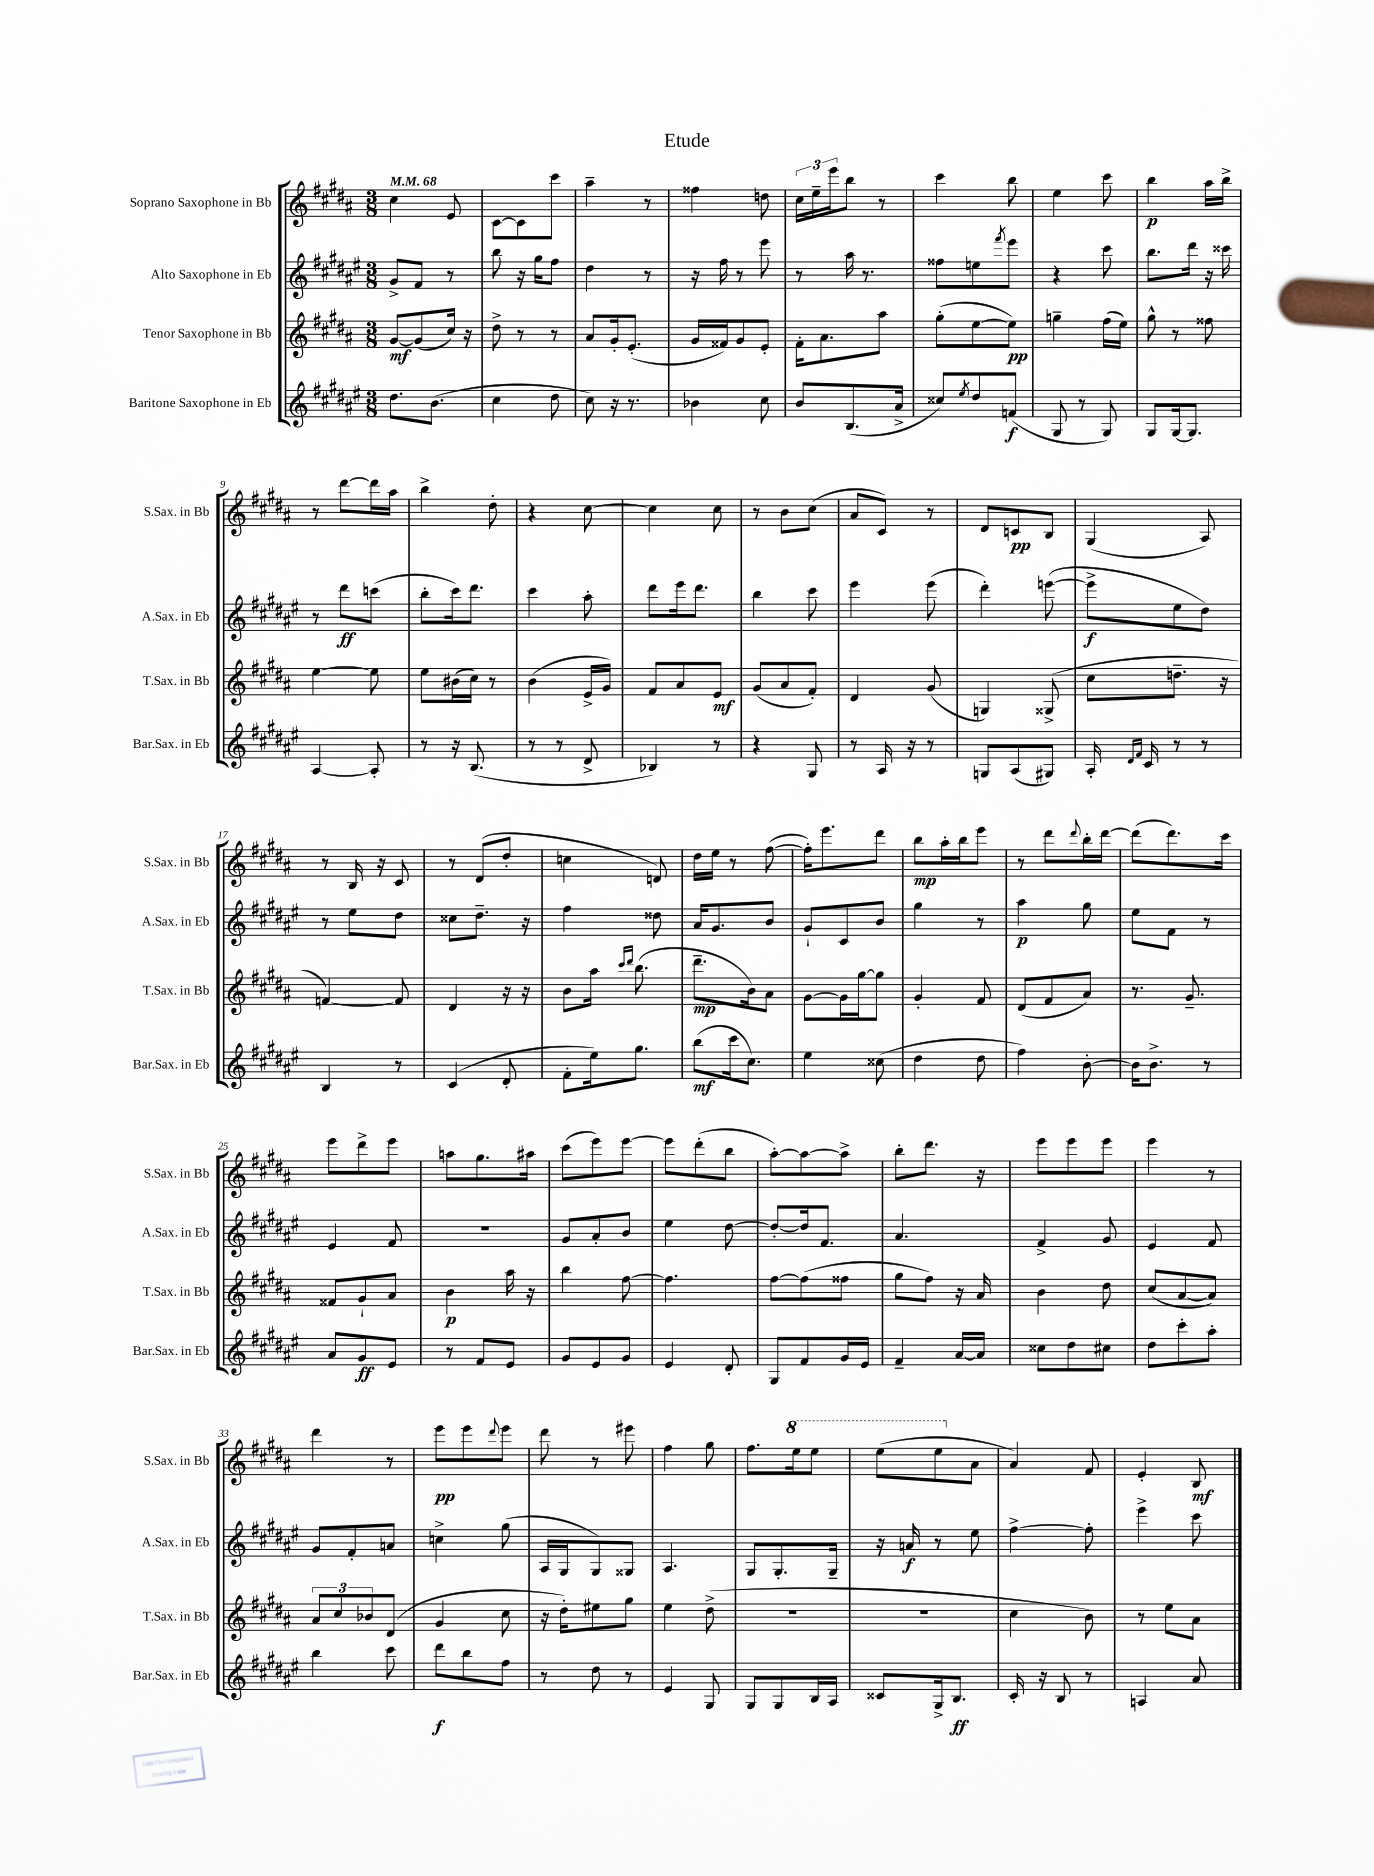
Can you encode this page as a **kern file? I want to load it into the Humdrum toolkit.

**kern	**kern	**kern	**kern
*staff4	*staff3	*staff2	*staff1
*clefG2	*clefG2	*clefG2	*clefG2
*k[f#c#g#d#a#e#]	*k[f#c#g#d#a#]	*k[f#c#g#d#a#e#]	*k[f#c#g#d#a#]
*M3/8	*M3/8	*M3/8	*M3/8
*MM68	*MM68	*MM68	*MM68
8.dd#\L	[8g#/L	8g#^/L	4cc#\
.	(8g#/]	8f#/J	.
(8.b\J	.	.	.
.	16cc#/Jk)	8r	8e/
.	16r	.	.
=	=	=	=
4cc#\	8dd#^\	8bb\	[8c#\L
.	8r	16r	8c#\]
.	.	16gg#\LK	.
8dd#\	8r	8ff#\J	8ccc#\J
=	=	=	=
8cc#\)	8a#/L	4dd#\	4aa#~\
16r	16g#'/k	.	.
8.r	(8.e'/J	.	.
.	.	8r	8r
=	=	=	=
4b-\	16g#/LL	16r	4ff##\
.	16f##/J)	16ff#\	.
.	8g#/	8r	.
8cc#\	8e'/J	8eee#\	8dd\
=	=	=	=
8b/L	16f#'\LK	8r	24cc#\LL
.	.	.	24ee~\
.	8.a#\	.	.
.	.	.	24eee\J
(8.B/	.	16aa#\	8bb\J
.	.	8.r	.
.	8aa#\J	.	8r
16a#^/Jk	.	.	.
=	=	=	=
8cc##/L)	(8gg#'\L	8ff##\L	4ccc#\
8qee#/	.	.	.
8dd#/	[8ee\	8ee\	.
.	.	8qfff#/	.
(8f/J	8ee\]J)	8eee#\J	8bb\
=	=	=	=
8G#/	4gg~\	4r	4ee\
8r	.	.	.
8G#/)	(16ff#\LL	8ccc#\	8ccc#\
.	16ee\JJ)	.	.
=	=	=	=
8G#/L	8gg#^^\	8.bb\L	4bb\
[16G#/k	8r	.	.
8.G#/]J	.	16ddd#\Jk	.
.	8ff##\	16r	16aa#\LL
.	.	16ccc##\	16bb^\JJ
=	=	=	=
[4A#/	[4ee\	8r	8r
.	.	8ddd#\L	[8ddd#\L
8A#'/]	8ee\]	(8ccc\J	16ddd#\]L
.	.	.	16aa#\JJ
=	=	=	=
8r	8ee\L	8bb'\L	4bb^\
16r	(16b#\L	16ccc#\k)	.
(8.B/	16cc#\JJ)	8.ddd#\J	.
.	8r	.	8dd#'\
=	=	=	=
8r	(4b\	4ccc#\	4r
8r	.	.	.
8d#^/	16e^/LL	8aa#'\	[8cc#\
.	16g#/JJ)	.	.
=	=	=	=
4B-/)	8f#/L	8ddd#\L	4cc#\]
.	8a#/	16eee#\k	.
.	.	8.ddd#\J	.
8r	8e/J	.	8cc#\
=	=	=	=
4r	(8g#/L	4bb\	8r
.	8a#/	.	8b\L
8G#/	8f#'/J)	8ccc#\	(8cc#\J
=	=	=	=
8r	4d#/	4eee#\	8a#/L
16A#/	.	.	8c#/J)
16r	.	.	.
8r	(8g#/	(8eee#\	8r
=	=	=	=
8G/L	4G/)	4ddd#'\)	8d#/L
(8A#/	.	.	8c/
8G#/J)	(8G##^/	([8eee\	8B/J
=	=	=	=
16A#'/	8cc#\L	8eee^\]L	(4G#/
16qqd#/LL	.	.	.
16qqf#/JJ	.	.	.
16c#/	.	.	.
8r	8.dd~\J	8ee#\	.
8r	.	8dd#\J)	8A#/)
.	16r	.	.
=	=	=	=
4B/	[4f/)	8r	8r
.	.	8ee#\L	16B/
.	.	.	16r
8r	8f/]	8dd#\J	8c#/
=	=	=	=
(4c#/	4d#/	8cc##\L	8r
.	.	8.dd#~\J	(8d#/L
8d#'/	16r	.	8dd#'/J
.	16r	16r	.
=	=	=	=
8f#'\L	8b\L	4ff#\	4cc\
16ee#\k)	16aa#\Jk	.	.
.	16qqccc#/LL	.	.
.	16qqddd#/JJ	.	.
8.gg#\J	(8.bb\	.	.
.	.	8dd##\	8d/)
=	=	=	=
(8bb\L	8.ddd#~\L	16a#/LK	16dd#\LL
.	.	8.g#/	16ee\JJ
16ccc#\k	.	.	8r
8.cc#\J)	16b\k)	.	.
.	8a#\J	8b/J	([8ff#\
=	=	=	=
4ee#\	[8g#\L	8g#`/L	16ff#'\]LK)
.	.	.	8.eee\
.	16g#\]L	8c#/	.
.	[16gg#\J	.	.
(8cc##\	8gg#\]J	8b/J	8ddd#\J
=	=	=	=
4dd#\	4g#'/	4gg#\	8bb\L
.	.	.	16aa#'\L
.	.	.	16bb\J
8dd#\	8f#/	8r	8eee\J
=	=	=	=
4ff#\)	(8d#/L	4aa#\	8r
.	8f#/	.	8ddd#\L
.	.	.	8qqddd#/
[8b'\	8a#/J)	8gg#\	16bb'\L
.	.	.	[16ddd#\JJ
=	=	=	=
16b\]LK	8.r	8ee#\L	(8ddd#\]L
8.b^\J	.	.	.
.	.	8f#\J	8.ddd#\)
.	8.g#~/	.	.
8r	.	8r	.
.	.	.	16ccc#\Jk
=	=	=	=
8a#/L	8f##/L	4e#/	8eee\L
8g#/	8g#`/	.	8ddd#^\
8e#/J	8a#/J	8f#/	8eee\J
=	=	=	=
8r	4b\	4.r	8aa\L
8f#/L	.	.	8.gg#\
8e#/J	16aa#\	.	.
.	16r	.	16aa#\Jk
=	=	=	=
8g#/L	4bb\	8g#/L	(8ccc#\L
8e#/	.	8a#'/	8eee\)
8g#/J	[8ff#\	8b/J	[8eee\J
=	=	=	=
4e#/	4.ff#\]	4ee#\	8eee\]L
.	.	.	(8ddd#'\
8d#'/	.	[8dd#\	8bb\J
=	=	=	=
8G#/L	[8ff#\L	8dd#'/_L	[8aa#'\L)
8f#/	(8ff#\]	16dd#/]k	8aa#\_
.	.	8.f#/J	.
16g#/L	8ff##\J	.	8aa#^\]J
16e#/JJ	.	.	.
=	=	=	=
4f#~/	8gg#\L	4.a#/	8bb'\L
.	8ff#\J)	.	8.ddd#\J
[16a#/LL	16r	.	.
16a#/]JJ	16a#/	.	16r
=	=	=	=
8cc##\L	4b\	4f#^/	8eee\L
8dd#\	.	.	8eee\
8cc#\J	8dd#\	8g#/	8eee\J
=	=	=	=
8dd#\L	(8cc#/L	4e#/	4eee\
8ccc#'\	[8a#/	.	.
8aa#'\J	8a#/]J)	8f#/	8r
=	=	=	=
4bb\	12a#/L	8g#/L	4ddd#\
.	12cc#/	.	.
.	.	8f#'/	.
.	12b-/	.	.
8ccc#\	(8d#/J	8a/J	8r
=	=	=	=
8ddd#\L	4g#/	4cc^\	8eee\L
8bb\	.	.	8eee\
.	.	.	8qqddd#/
8ff#\J	8cc#\	(8gg#\	8eee\J
=	=	=	=
8r	16r	16A#/LL	8ddd#\
.	16dd#'\LK)	16G#/J	.
8dd#\	8ee#\	8G#/)	8r
8r	8gg#\J	8G##/J	8eee#\
=	=	=	=
4e#/	4ee\	4.A#/	4ff#\
8G#/	(8dd#^\	.	8gg#\
=	=	=	=
8G#/L	4.r	8G#/L	8.ff#\L
8G#/	.	8.G#'/	.
.	.	.	16eee\k
16B/L	.	.	8eee\J
16A#/JJ	.	16G#~/Jk	.
=	=	=	=
8c##/L	4.r	16r	(8eee\L
.	.	16a/	.
16G#^/k	.	8r	8eee\
8.B/J	.	.	.
.	.	8ee#\	8a#\J
=	=	=	=
16c#'/	4cc#\	[4ff#^\	4a#/)
16r	.	.	.
8B/	.	.	.
8r	8b\)	8ff#'\]	8f#/
=	=	=	=
4A/	8r	4eee#^\	4e'/
.	8ee\L	.	.
8a#/	8a#\J	8ccc#\	8B/
==	==	==	==
*-	*-	*-	*-
